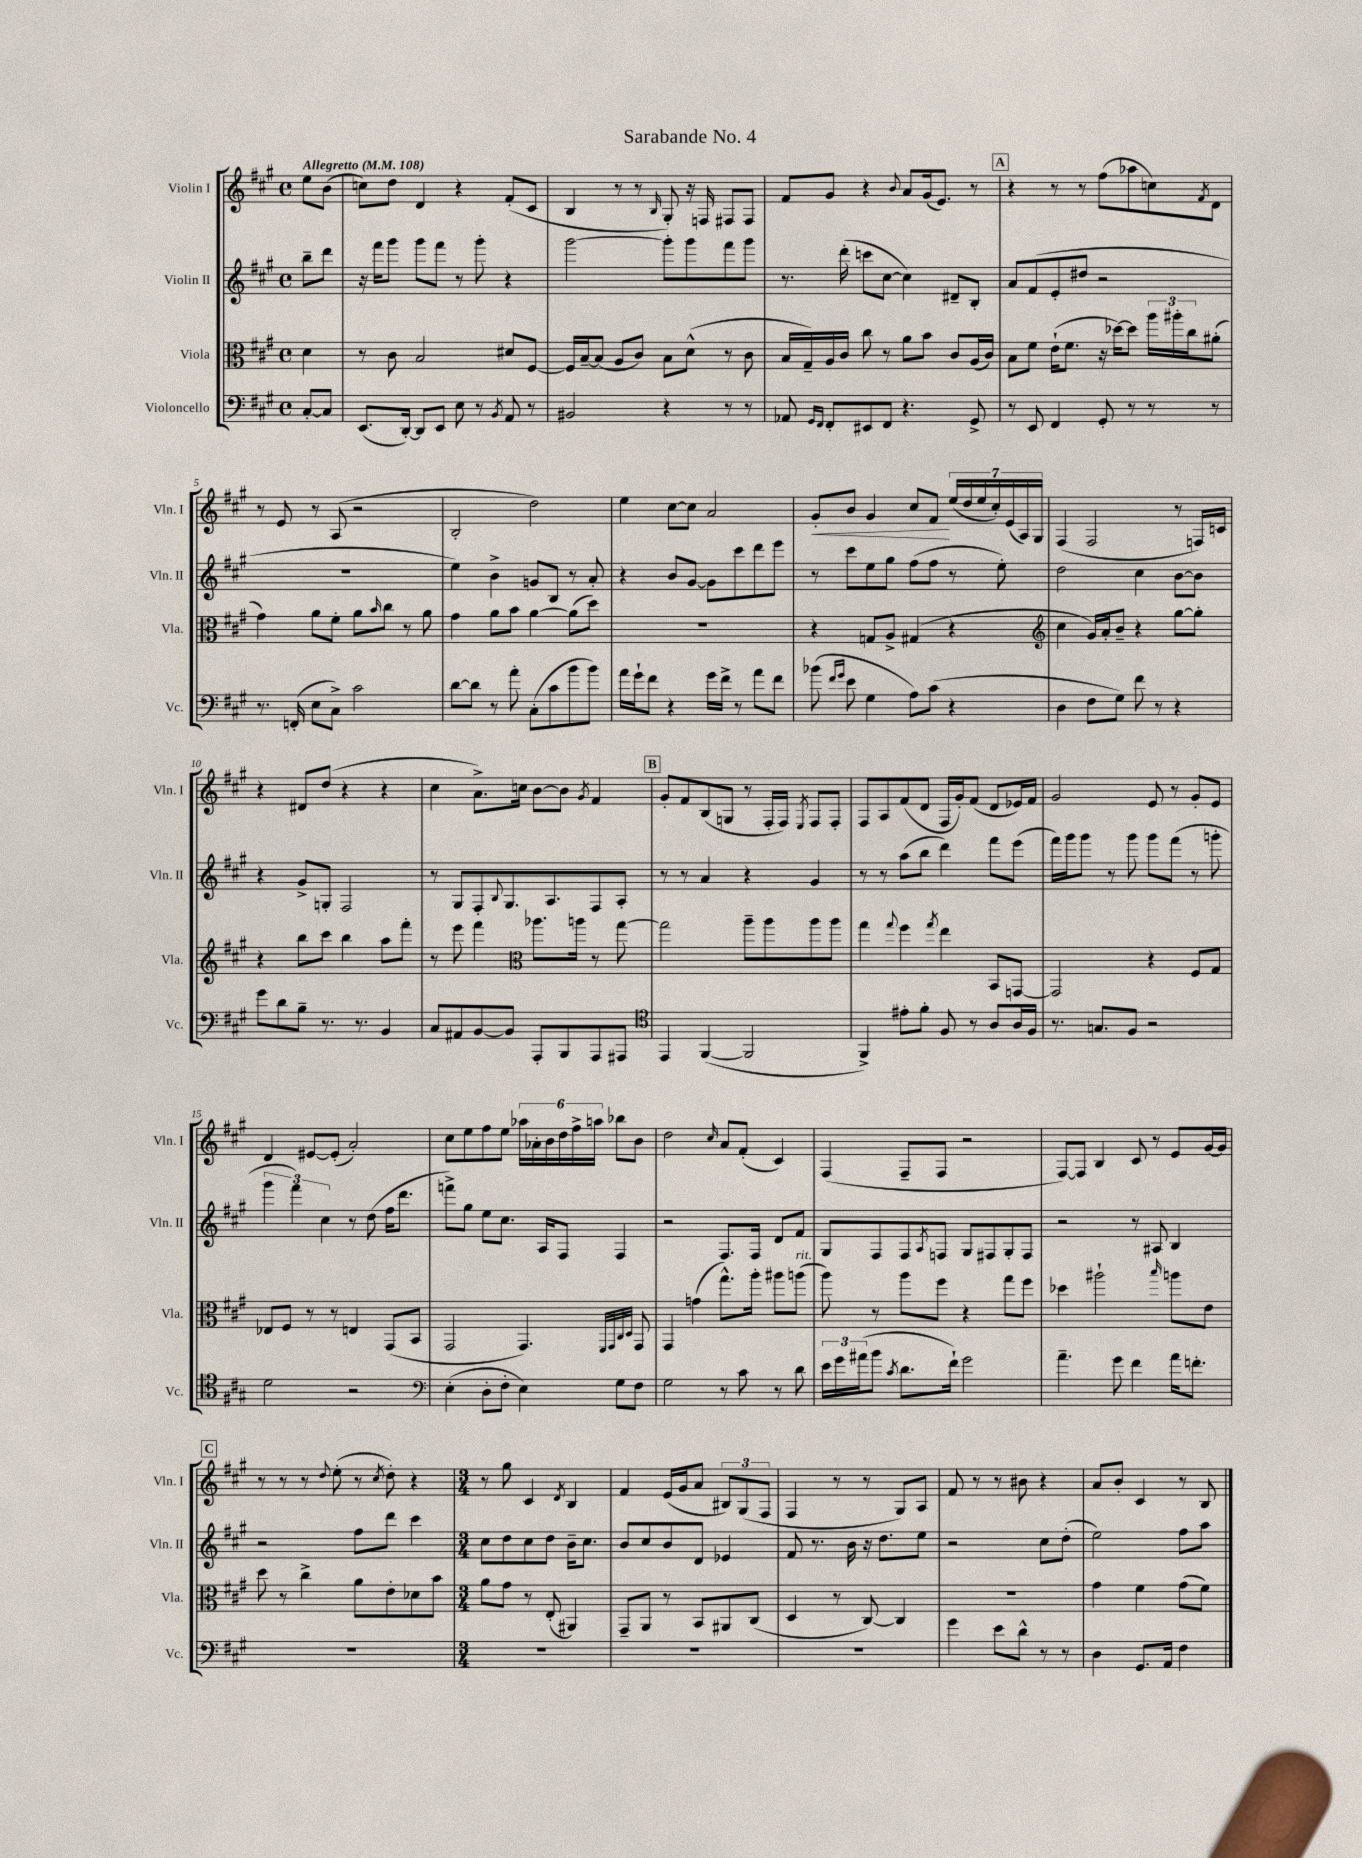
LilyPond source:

\header { title = "Sarabande No. 4" }
<<
\new StaffGroup <<
\new Staff = "s0" \with { instrumentName = "Violin I" shortInstrumentName = "Vln. I" } {
    \clef treble \key a \major \defaultTimeSignature \time 4/4 \partial 4 \tempo "Allegretto" 4 = 108
    e''8 b'8( |
    c''8) d''8 d'4 r4 fis'8-.( cis'8 |
    b4 r8 r8 \grace { b16 } gis8-.) r16 f16 fis8 fis8 |
    fis'8 gis'8 r4 \appoggiatura { b'8 } a'8 gis'16( e'8.) r8 |
    \mark \markup { \box "A" } r4 r8 r8 fis''8( aes''8 c''8) \acciaccatura { fis'8 } d'8 |
    r8 e'8 r8 a8( r2 |
    b2-. d''2) |
    e''4 cis''8~ cis''8 a'2 |
    gis'8-.\< b'8 gis'4 cis''8 fis'8\! \tuplet 7/4 { e''16( d''16 e''16 cis''16-.) e'16( a16) gis16 } |
    fis4( fis2 r8 f16) c'16 |
    r4 dis'8 d''8( r4 r4 |
    cis''4 a'8.->) c''16 b'8~ b'8 \acciaccatura { gis'8 } fis'4 |
    \mark \markup { \box "B" } gis'8-. fis'8 b8( g8 r8 fis16-. fis16) \acciaccatura { e8 } fis8 fis8-. |
    fis8 a8 fis'8( d'8 fis16 gis'16-.) fis'8( d'8 ees'16) fis'16 |
    gis'2 e'8 r8 gis'8-. e'8 |
    d'4 eis'8~ eis'8-.( a'2-.) |
    cis''8 e''8 fis''8 e''8 \tuplet 6/4 { aes''16 aes'16-. b'16 d''16 fis''16-> a''16 } bes''8 b'8 |
    d''2 \grace { cis''16 } a'8 fis'8-.( cis'4) |
    fis4( fis8-- fis8 r2 |
    fis8~) fis8 b4 cis'8 r8 e'8 gis'16~ gis'16 |
    \mark \markup { \box "C" } r8 r8 r8 \appoggiatura { d''8 } e''8-.( r8 \acciaccatura { cis''8 } d''8-.) r4 |
    \numericTimeSignature \time 3/4 r8 gis''8 cis'4 \acciaccatura { d'8 } b4 |
    fis'4 e'16( gis'16 a'8 \tuplet 3/2 { bis8) gis8( fis8 } |
    fis4 r8 r8 gis8) a8 |
    fis'8 r8 r8 bis'8 r4 |
    a'8 b'8-. cis'4 r8 b8 \bar "|." |
}
\new Staff = "s1" \with { instrumentName = "Violin II" shortInstrumentName = "Vln. II" } {
    \clef treble \key a \major \defaultTimeSignature \time 4/4 \partial 4
    b''8-- d'''8 |
    r16 fis'''16 gis'''8 gis'''8 fis'''8 r8 gis'''8-. r4 |
    gis'''2~ gis'''8-. gis'''8 fis'''8 gis'''8 |
    r8. d'''16-.( c'''8 cis''8~ cis''4) dis'8-- b8-. |
    \mark \markup { \box "A" } a'8 fis'8( e'8-. dis''8 r2 |
    R1 |
    e''4) b'4-> g'8 b8 r8 a'8-. |
    r4 b'8 gis'8~ gis'8 cis'''8 d'''8 e'''8 |
    r8 cis'''8 e''8 gis''8 fis''8( fis''8 r8 e''8-.) |
    d''2 cis''4 b'8~ b'8 |
    r4 gis'8-> g8-. fis2 |
    r8 gis8 fis8-. \appoggiatura { b8 } gis8. a8. fis8 a8-. |
    \mark \markup { \box "B" } r8 r8 a'4 r4 gis'4 |
    r8 r8 a''8( b''8 d'''4) fis'''8 e'''8( |
    fis'''16) gis'''16 gis'''8 r8 gis'''8 gis'''8 fis'''8( r8 g'''8-. |
    \tuplet 3/2 { gis'''4 fis'''4) cis''4 } r8 d''8( fis''16 d'''8. |
    f'''8->) gis''8 e''8 cis''8. a16 fis8 fis4 |
    r2 fis8. fis16 d'8 fis'8 |
    gis8 fis8 fis8 \acciaccatura { a8 } f8 gis8 fis8 gis8-. fis8 |
    r2 r8 ais8 b4 |
    \mark \markup { \box "C" } r2 fis''8 d'''8 cis'''4 |
    \numericTimeSignature \time 3/4 cis''8 d''8 cis''8 d''8 b'16-- cis''8. |
    b'8 cis''8 b'8 d'8 ees'4 |
    fis'8 r8. b'16 r16 d''8. e''8 |
    r2 cis''8 d''8-.( |
    e''2) fis''8 a''8 \bar "|." |
}
\new Staff = "s2" \with { instrumentName = "Viola" shortInstrumentName = "Vla." } {
    \clef alto \key a \major \defaultTimeSignature \time 4/4 \partial 4
    d'4 |
    r8 cis'8 b2 dis'8 fis8~ |
    fis16 b16~-- b8( a8 cis'8) b8 d'8-^( r8 cis'8 |
    b16 gis16--) a16 cis'16 cis''8 r8 a'8 b'8 cis'8 a16( cis'16) |
    \mark \markup { \box "A" } b8 fis'8 e'16-!( fis'8. r16 des''16~) des''8 \tuplet 3/2 { a''16 ais''16-. cis''16 } ais'8-.( |
    gis'4) a'8 fis'8-. a'8 \grace { b'16 } cis''8 r8 a'8 |
    gis'4 a'8 b'8 a'4~ a'8( d''8) |
    R1 |
    r4 g8 a8-> gis4( r4 |
    \clef treble cis''4 gis'16) a'16-. b'8-- r4 gis''8~ gis''8-. |
    r4 b''8 cis'''8 b''4 a''8 fis'''8-. |
    r8 e'''8 fis'''4 \clef alto aes''8. a''16 r8 gis''8~ |
    \mark \markup { \box "B" } gis''2 a''8-- a''8 a''8 a''8 |
    gis''4 \appoggiatura { gis''8 } fis''4 \acciaccatura { gis''8 } e''4 b,8 g,8~ |
    g,2 r4 fis8 gis8 |
    ees8 fis8 r8 r8 e4 gis,8( b,8 |
    gis,2 gis,4.) \grace { fis,32 gis,32 cis32 d32 } gis,8 |
    gis,4 g'4( gis''8.-^) a''16-. ais''8 a''8^\markup { \italic "rit." }( |
    a''8) r8 a''8 fis''8 r4 gis''8 fis''8 |
    des''4 ais''2-! \grace { b''16 } a''8 e'8 |
    \mark \markup { \box "C" } d''8 r8 cis''4-> a'8 e'8-. des'8 b'8 |
    \numericTimeSignature \time 3/4 a'8 gis'8 r8 e8-.( ais,4) |
    gis,8-- a,8 r8 b,8 ais,8 cis8( |
    d4 r8 cis8~) cis4 |
    R2. |
    gis'4 fis'4 gis'8( fis'8) \bar "|." |
}
\new Staff = "s3" \with { instrumentName = "Violoncello" shortInstrumentName = "Vc." } {
    \clef bass \key a \major \defaultTimeSignature \time 4/4 \partial 4
    cis8~-. cis8 |
    e,8.( d,16~-.) d,8 e,8 e8 r8 \acciaccatura { b,8 } a,8 r8 |
    bis,2 r4 r8 r8 |
    aes,8 \grace { gis,16 fis,16 } fis,8-. eis,8 fis,8 r4. gis,8-> |
    \mark \markup { \box "A" } r8 e,8 fis,4 gis,8-. r8 r8 r8 |
    r8. f,16-.( e8 cis8->) cis'2 |
    d'8~ d'8 r8 a'8-. cis8-.( cis'8 b'8 b'8) |
    a'16 gis'16-! fis'8 r4 gis'16 fis'16-> r8 a'8 fis'8 |
    bes'8( \grace { fis'16 gis'16 } e'8 gis4 a8) cis'8( r4 |
    d4 fis8 gis8) fis'8 r8 r4 |
    gis'8 d'8 b8-- r8. r8. b,4 |
    cis8 ais,8 b,8~ b,8 a,,8-. b,,8 a,,8 ais,,8 |
    \mark \markup { \box "B" } \clef tenor e,4 fis,4~( fis,2 |
    fis,4->) eis'8-. fis'8-. fis8 r8 a8 a16 fis16 |
    r8. g8. fis8 r2 |
    d'2 r2 |
    \clef bass e4-.( d8-. fis8-. e4) gis8 fis8 |
    gis2 r8 cis'8 r8 d'8 |
    \tuplet 3/2 { e'16 gis'16 ais'16( } b'8 \acciaccatura { cis'8 } d'8. fis'16-!) gis'2 |
    a'4.-- gis'8 fis'4 a'16 f'8.-. |
    \mark \markup { \box "C" } R1 |
    \numericTimeSignature \time 3/4 R2. |
    R2. |
    R2. |
    gis'4 e'8 d'8-^ r8 r8 |
    d4 gis,8. a,16 fis4 \bar "|." |
}
>>
>>
